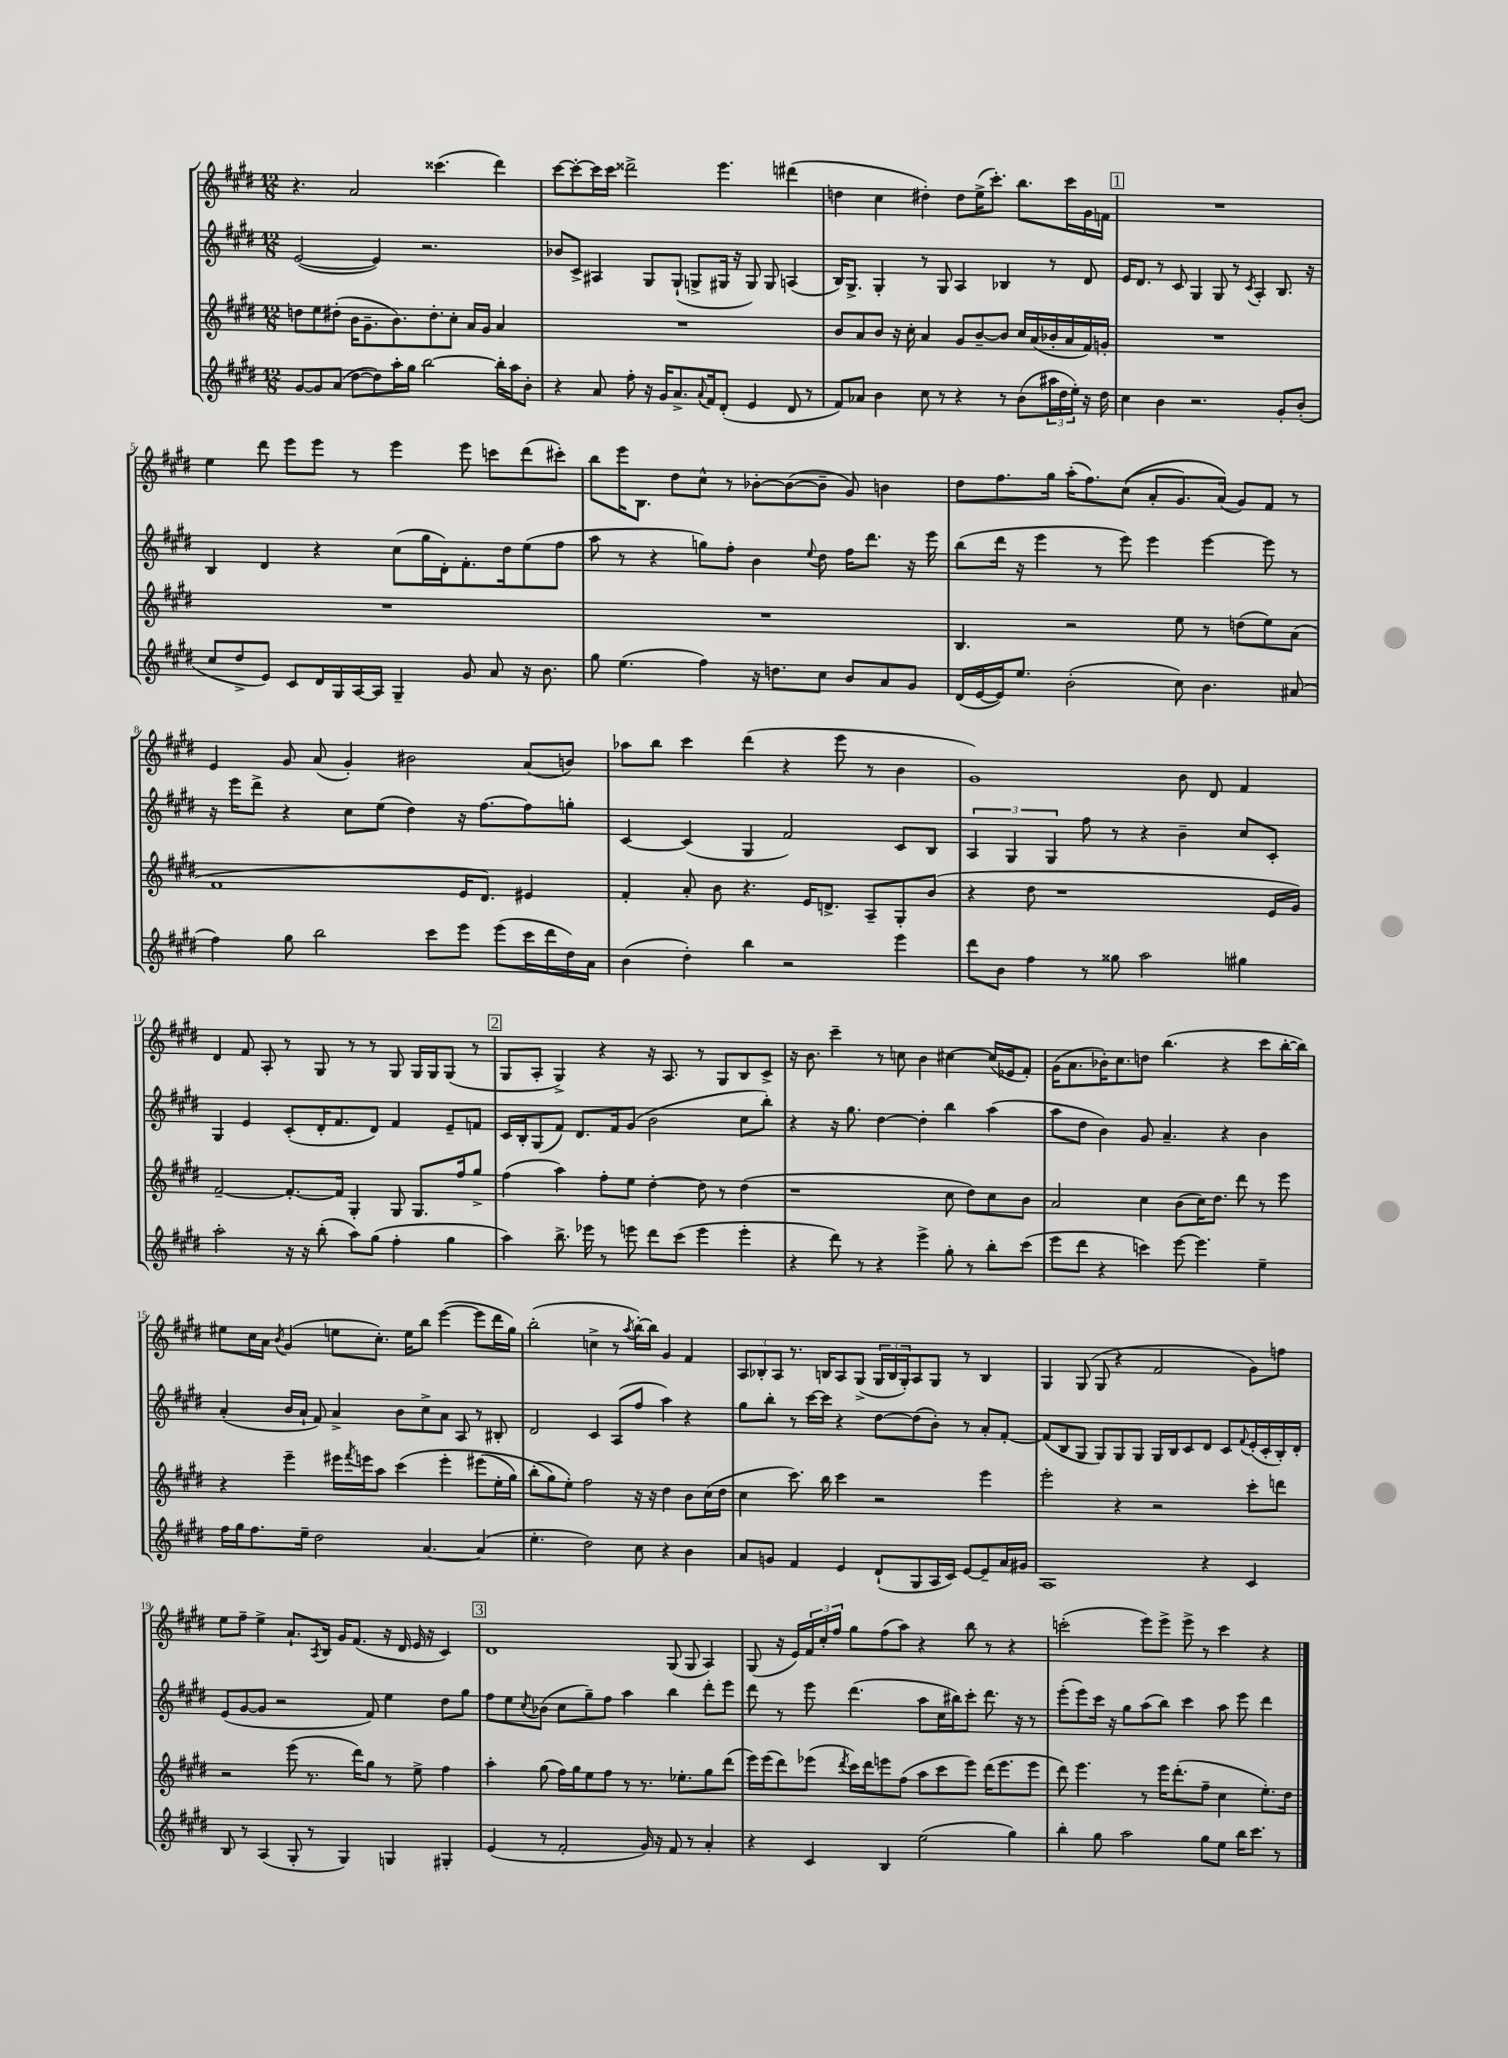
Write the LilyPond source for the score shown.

<<
\new StaffGroup <<
\new Staff = "s0" {
    \clef treble \key e \major \numericTimeSignature \time 12/8
    r4. a'2 cisis'''4.( dis'''4) |
    cis'''8~ cis'''8~-. cis'''16 cis'''16 disis'''2-> e'''4. dis'''4( |
    d''4 cis''4 dis''4-.) dis''8 e''16->( cis'''8.-.) b''8. cis'''16 gis'16 f'16 |
    \mark \markup { \box "1" } R1. |
    e''4 dis'''8 e'''8 e'''8 r8 e'''4 e'''8 c'''8 dis'''8( cis'''8-.) |
    b''8 e'''16 b8. dis''8 cis''8-^ r8 bes'8~-. bes'8~( bes'8-- gis'8) b'4 |
    dis''8 fis''8. gis''16 a''16-.( fis''8.) cis''8(\( a'8-. gis'8.) a'16(\) gis'8) fis'8 r8 |
    e'4 gis'8 a'8( gis'4-.) bis'2 a'8( b'8) |
    aes''8 b''8 cis'''4 dis'''4( r4 e'''8 r8 b'4 |
    gis'1) b'8 dis'8 fis'4 |
    dis'4 fis'8 a8-. r8 gis8 r8 r8 gis8 gis16 gis16 gis8( r8 |
    \mark \markup { \box "2" } gis8 a8-. gis4->) r4 r16 a8. r8 gis8 b8 cis'8-> |
    r16 b'8. cis'''4-- r8 c''8 b'4 cis''4~ cis''16( ees'16 fis'8-.) |
    gis'16( a'8. bes'16-.) cis''8. d''8 b''4.( r4 cis'''8 b''16~-. b''16) |
    eis''8 cis''16 a'16 \acciaccatura { b'8 } gis'4( e''8 cis''8.-.) e''16 b''8 e'''4~( e'''8 dis'''16 gis''16) |
    b''2-.( c''4-> r8 \acciaccatura { a''8 } b''16~-.) b''16 gis'4 fis'4 |
    \tuplet 3/2 { a8 bes8-. a8 } r8. b16 a8 gis8->( \tuplet 3/2 { gis16 b16 gis16-.) } a8 gis8 r8 b4 |
    gis4 gis8( gis8 r4 fis'2 gis'8) f''8 |
    e''8 fis''8-- e''4-> a'8.-! \acciaccatura { a8 } b16 gis'16 fis'8.( r16 dis'16 e'16 r16 cis'4) |
    \mark \markup { \box "3" } dis'1 gis8( gis8 a4) |
    gis8( r16 e'16) \tuplet 3/2 { fis'16 cis''16-. fis''16 } gis''8 fis''8( a''8) r4 b''8 r8 r4 |
    c'''2-.( e'''8) e'''8-> e'''8-> r8 c'''4 r4 \bar "|." |
}
\new Staff = "s1" {
    \clef treble \key e \major \numericTimeSignature \time 12/8
    e'2~( e'4) r2. |
    bes'8 cis'8-> ais4 gis8 gis8-!( g8-> gis16 r16 gis8) gis8 a4( |
    b16) gis8.-> gis4-. r8 gis8 a4 bes4 r8 dis'8 |
    \mark \markup { \box "1" } e'16 dis'8. r8 cis'8 gis4 gis8 r8 \acciaccatura { cis'8 } a4-. b8. r16 |
    b4 dis'4 r4 cis''8( gis''16 dis'16-.) fis'8.-. dis''16 e''8( fis''8 |
    a''8 r8 r4 g''8) fis''8-. b'4 \appoggiatura { e''8 } dis''8 fis''16 dis'''8. r16 e'''16 |
    b''8( dis'''16 r16 e'''4 r8 e'''8) e'''4 e'''4~ e'''8 r8 |
    r16 e'''16 dis'''8-> r4 cis''8 e''8( dis''4) r16 fis''8.~ fis''8 g''8-. |
    cis'4~ cis'4( gis4 fis'2) cis'8 b8 |
    \tuplet 3/2 { a4 gis4 gis4 } fis''8 r8 r4 b'4-- cis''8 cis'8-. |
    gis4 e'4 cis'8-.( dis'16-. fis'8. dis'8) fis'4 e'8-- f'8 |
    \mark \markup { \box "2" } cis'16 b16-. gis8( fis'8) dis'8. fis'16 gis'8( b'2 cis''8 b''8-.) |
    r4 r16 gis''8. dis''4~ dis''4-. b''4 a''4( |
    a''8 dis''8 b'4) gis'8 a'4.-- r4 b'4 |
    a'4-.( b'16 a'16-! fis'8) a'4-> b'8 cis''8-> a'8 a8 r8 bis8-. |
    dis'2 cis'4 a8( fis''8 a''4) r4 |
    gis''8 b''8-. r8 cis'''16~ cis'''16 r4 dis''8~ dis''8( b'8-.) r8 a'8-. fis'8~-. |
    fis'8( b8 gis8 gis8) gis8 gis8 gis16 b16 cis'8 dis'8 cis'8 \appoggiatura { fis'8 } e'16-.( cis'16-. b16-.) dis'16-. |
    e'8( gis'8~ gis'8 r2 fis'8) e''4 dis''8 gis''8 |
    \mark \markup { \box "3" } fis''8 e''8 \acciaccatura { cis''8 } bes'8( cis''8 gis''8--) fis''8 a''4 b''4 dis'''8-. e'''8 |
    dis'''8 r8 e'''8 dis'''4.( a''8 cis''16 bis''16) cis'''8-. dis'''8. r16 r8 |
    e'''8-.( e'''8) cis'''16 r16 gis''8 a''8( b''8) cis'''4 a''8 e'''8 dis'''4 \bar "|." |
}
\new Staff = "s2" {
    \clef treble \key e \major \numericTimeSignature \time 12/8
    d''8 e''8 dis''8-.( b'16 gis'8.-- b'8.) dis''8.-. cis''8-. a'16 gis'16 a'4 |
    R1. |
    b'8 a'8 b'8 r16 cis''16-. a'4 gis'8 b'8~-- b'8 cis''16 a'16( bes'16-. a'16 fis'16) g'16-. |
    \mark \markup { \box "1" } R1. |
    R1. |
    R1. |
    b4. r2 e''8 r8 d''8( e''8) a'8( |
    fis'1 e'16 dis'8.) eis'4 |
    fis'4-. a'8-. b'8 r4. e'16 d'8.-> a8-- gis8-. b'8( |
    r4 dis''8 r1 e'16 gis'16) |
    fis'2~-- fis'8.~-. fis'16 gis4-. gis8 gis8. fis''16 gis''8-> |
    \mark \markup { \box "2" } fis''4( a''4) fis''8-. e''8 dis''4~-. dis''8 r8 dis''4( |
    r1 cis''8 dis''8) cis''8 b'8 |
    a'2 cis''4 b'8( cis''16) dis''8. dis'''8 r8 e'''8 |
    r4 e'''4-- eis'''16 \acciaccatura { fis'''8 } e'''16 a''8 cis'''4\( e'''4-. eis'''8( e''16-. gis''16) |
    b''8-.( gis''8\) e''8-.) fis''2 r16 r16 dis''4 b'8 cis''16( dis''16 |
    cis''4 cis'''8.) b''16 cis'''4 r2 e'''4 |
    e'''2-. r4 r2 cis'''8-. d'''8 |
    r2 e'''8( r8. dis'''16) gis''8 r8 e''8-> fis''4 |
    \mark \markup { \box "3" } a''4-. gis''8( fis''16) gis''16 e''8 fis''8 r8 r8. ees''8.-. gis''8 dis'''8( |
    e'''16) e'''16( dis'''8) ees'''8( \acciaccatura { dis'''8 } cis'''16) dis'''16 e'''8 fis''8( a''8 cis'''8 e'''8) dis'''16( e'''8. e'''8 |
    dis'''8) e'''4. r8 e'''16 dis'''8.-.( fis''8-- cis''4 e''8.-.) dis''16 \bar "|." |
}
\new Staff = "s3" {
    \clef treble \key e \major \numericTimeSignature \time 12/8
    gis'8~ gis'8 a'8( dis''8~ dis''8) a''16-. gis''16 b''2~ b''16-. a''16 b'8-. |
    r4 a'8 fis''8-. r16 gis'16 a'8.-> \appoggiatura { a'8 } fis'16 dis'8-.( e'4 dis'8 r8 |
    fis'8) aes'8 b'4 cis''8 r8 r4 r8 b'8( \tuplet 3/2 { ais''16 dis''16 e''16-.) } r16 dis''16 |
    \mark \markup { \box "1" } cis''4 b'4 r2. gis'8-. b'8-.( |
    cis''8 dis''8-> e'8) cis'8 dis'16 gis16 a16~ a16 gis4-- gis'8 a'8 r16 b'8. |
    gis''8 e''4.( fis''4) r16 d''8. cis''8 b'8 a'8 gis'8 |
    dis'16( e'16~ e'16) e''8. b'2-.( cis''8) b'4. ais'8( |
    fis''4) gis''8 b''2 cis'''8 e'''8 e'''8( cis'''16 dis'''16 dis''16) a'16 |
    b'4( dis''4-.) b''4 r2 e'''4 |
    dis'''8 b'8 fis''4 r8 gisis''8 a''2 gis''4 |
    a''2-. r16 r16 b''8-.( a''8) gis''8( fis''4-. gis''4 |
    \mark \markup { \box "2" } a''4) b''8.-> ees'''16 r8 e'''8 dis'''8 cis'''8( e'''4 e'''4-. |
    r4 dis'''8) r8 r4 e'''4-> gis''8-. r8 b''8-. cis'''8( |
    e'''8 dis'''8 r4 c'''4) e'''8~ e'''4. e''4-- |
    fis''16 gis''16 fis''8. e''16-- dis''2 a'4.~ a'4( |
    e''4.-. dis''2) cis''8 r4 b'4 |
    a'8 g'8 fis'4 e'4 dis'8-!( gis8 a16 cis'16) e'8~ e'8-- a'16 gis'16 |
    a1 r4 cis'4 |
    b8 r8 a4( gis8-. r8 gis4) g4 gis4-. |
    \mark \markup { \box "3" } e'4( r8 fis'2-. gis'16) r16 fis'8 r8 a'4-. |
    r4 cis'4 b4 e''2( gis''4) |
    b''4-. gis''8 a''2 gis''8 e''8 b''16 cis'''8. r8 \bar "|." |
}
>>
>>
